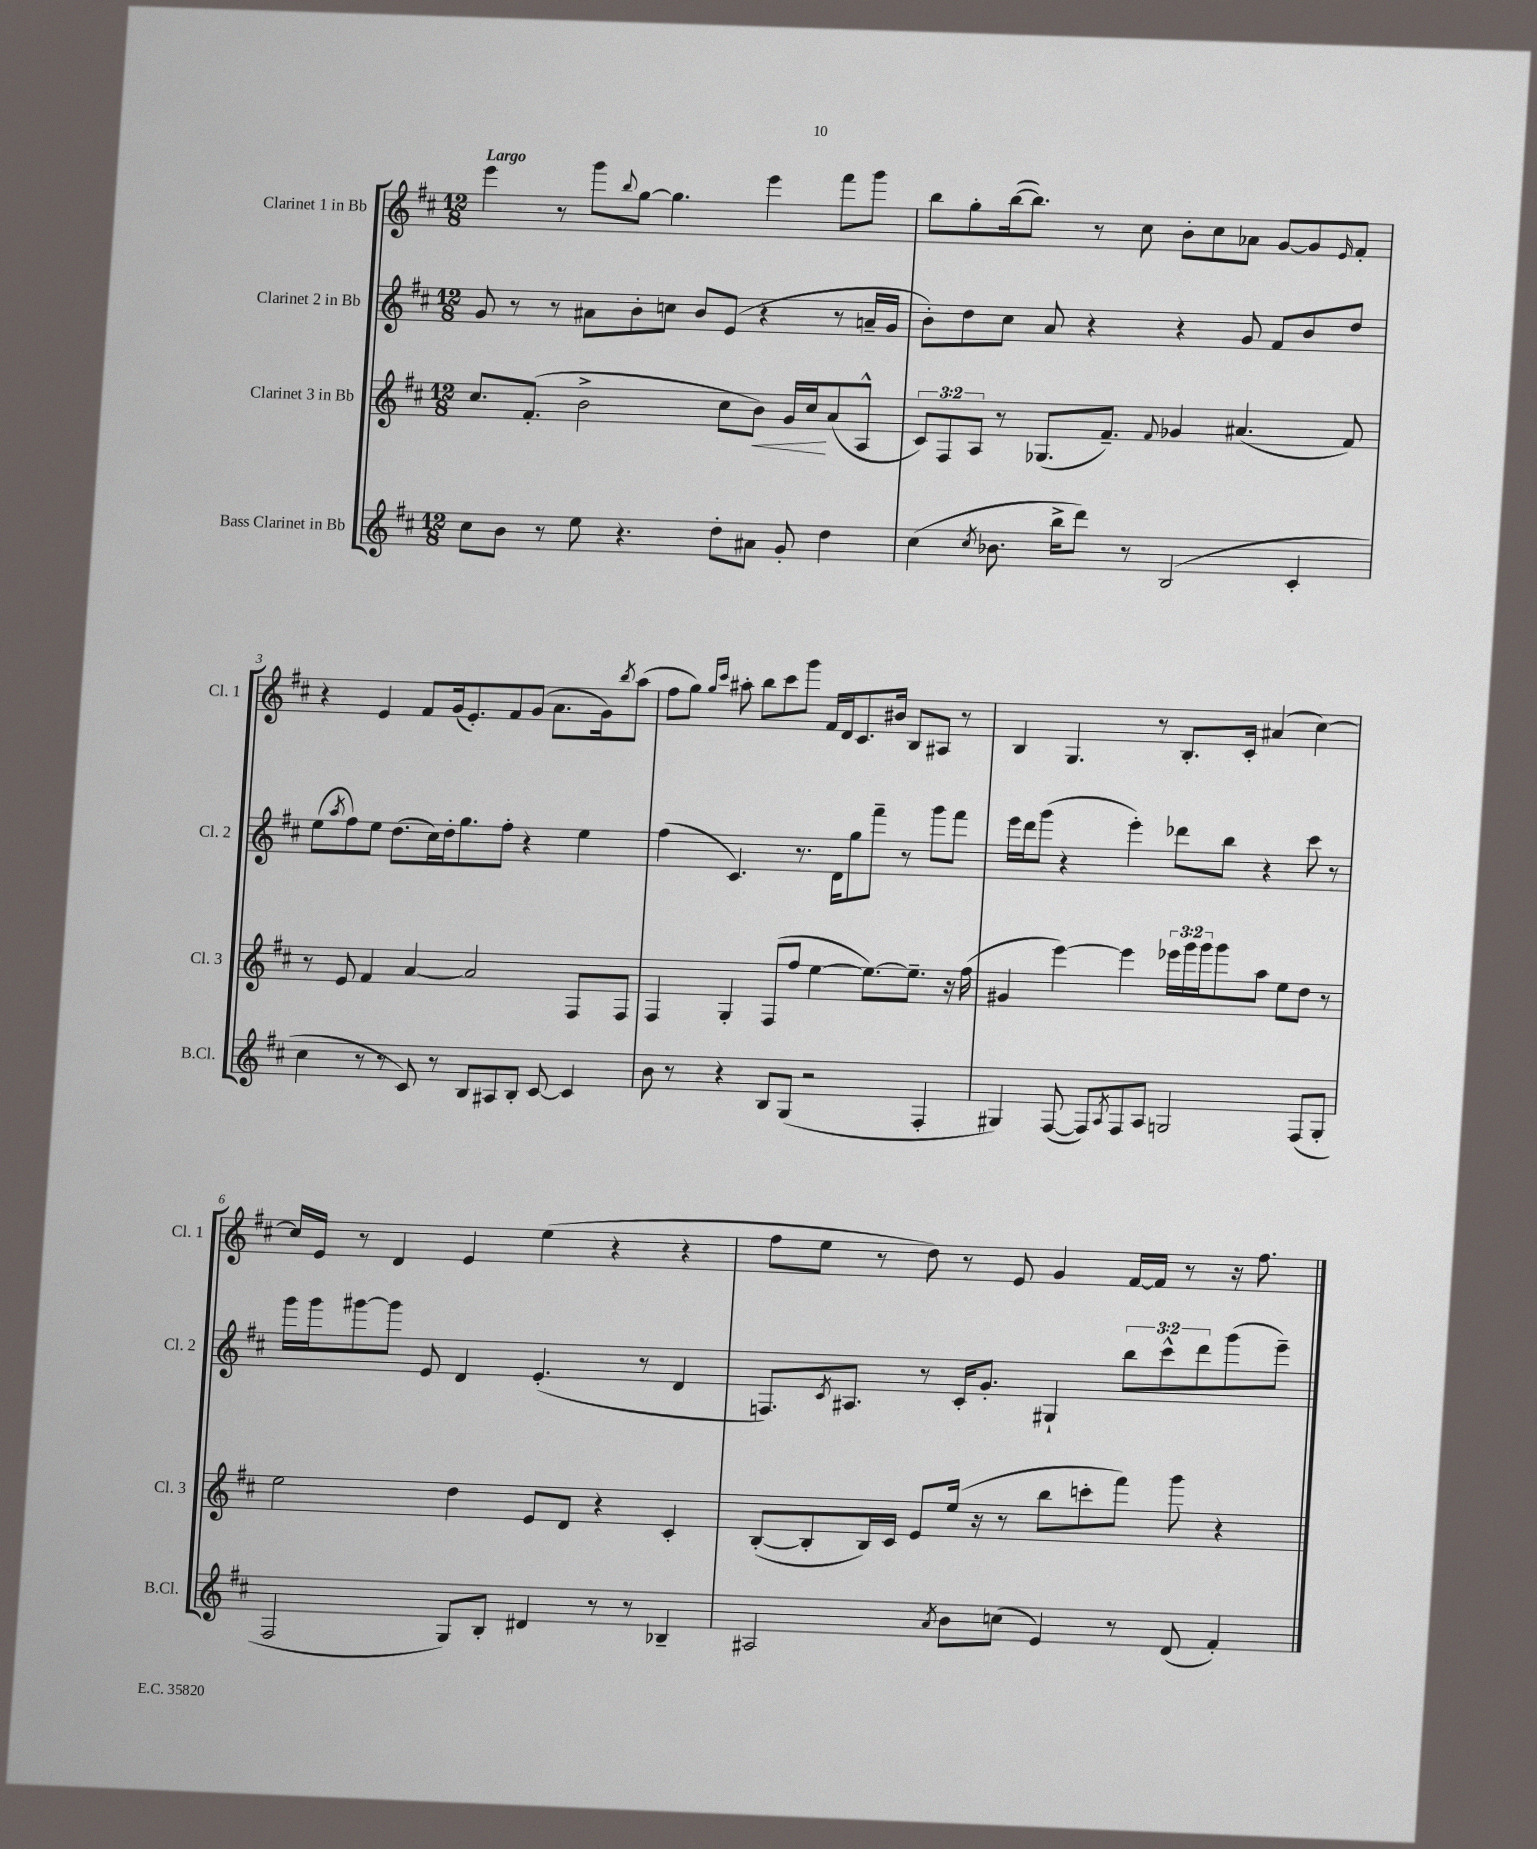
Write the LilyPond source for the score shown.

<<
\new StaffGroup <<
\new Staff = "s0" \with { instrumentName = "Clarinet 1 in Bb" shortInstrumentName = "Cl. 1" } {
    \clef treble \key d \major \numericTimeSignature \time 12/8 \tempo "Largo"
    e'''4 r8 g'''8 \appoggiatura { b''8 } g''8~ g''4. e'''4 fis'''8 g'''8 |
    b''8 g''8-. b''16~( b''8.) r8 cis''8 b'8-. cis''8 aes'8 g'8~ g'8 \grace { e'16 } fis'8-. |
    r4 e'4 fis'8 g'16( e'8.-.) fis'8 g'8( a'8. g'16) \acciaccatura { b''8 } a''8( |
    fis''8 g''8) \grace { g''16 cis'''16 } ais''8-. b''8 cis'''8 g'''8 fis'16 d'16 cis'8. bis'16 b8 ais8 r8 |
    b4 g4. r8 b8.-. cis'16-. ais'4( cis''4~) |
    cis''16 e'16 r8 d'4 e'4 e''4( r4 r4 |
    fis''8 e''8 r8 d''8) r8 e'8 g'4 fis'16~ fis'16 r8 r16 fis''8. \bar "|." |
}
\new Staff = "s1" \with { instrumentName = "Clarinet 2 in Bb" shortInstrumentName = "Cl. 2" } {
    \clef treble \key d \major \numericTimeSignature \time 12/8 \override Staff.TupletNumber.text = #tuplet-number::calc-fraction-text
    g'8 r8 r8 ais'8 b'8-. c''8 b'8 e'8( r4 r8 a'16-- g'16 |
    b'8-.) d''8 cis''8 a'8 r4 r4 g'8 fis'8 b'8 d''8 |
    e''8( \acciaccatura { a''8 } fis''8) e''8 d''8.( cis''16) d''16-. g''8. fis''8-. r4 e''4 |
    fis''4( cis'4.) r8. d'16 g''8 fis'''8-- r8 g'''8 fis'''8 |
    e'''16 d'''16 g'''8( r4 e'''4-.) des'''8 b''8 r4 cis'''8 r8 |
    g'''16 g'''16 gis'''8~ gis'''8 e'8 d'4 e'4.-.( r8 d'4 |
    f8.) \acciaccatura { cis'8 } ais8. r8 cis'16-. g'8.-. gis4-! \tuplet 3/2 { b''8 cis'''8-^ d'''8 } g'''8( e'''8--) \bar "|." |
}
\new Staff = "s2" \with { instrumentName = "Clarinet 3 in Bb" shortInstrumentName = "Cl. 3" } {
    \clef treble \key d \major \numericTimeSignature \time 12/8 \override Staff.TupletNumber.text = #tuplet-number::calc-fraction-text
    cis''8. fis'8.-.( b'2-> cis''8 b'8\<) g'16 cis''16\! a'8( a8-^ |
    \tuplet 3/2 { cis'8) fis8 a8 } r8 ges8.( fis'8.--) \appoggiatura { fis'8 } ges'4 ais'4.( fis'8) |
    r8 e'8 fis'4 a'4~ a'2 fis8 fis8 |
    fis4 g4-. fis8( fis''8 e''4~ e''8.~) e''8.-- r16 fis''16( |
    gis'4 e'''4~) e'''4 \tuplet 3/2 { ees'''16 g'''16 g'''16 } g'''8 a''8 e''8 d''8 r8 |
    e''2 d''4 e'8 d'8 r4 cis'4-. |
    b8~-.( b8-. b16) cis'16 e'8 e''16( r16 r8 b''8 c'''8-. fis'''8) g'''8 r4 \bar "|." |
}
\new Staff = "s3" \with { instrumentName = "Bass Clarinet in Bb" shortInstrumentName = "B.Cl." } {
    \clef treble \key d \major \numericTimeSignature \time 12/8
    cis''8 b'8 r8 e''8 r4. d''8-. ais'8 g'8-. d''4 |
    cis''4( \acciaccatura { cis''8 } bes'8. b''16-> d'''8) r8 b2( cis'4-. |
    cis''4 r8 r8 cis'8) r8 b8 ais8 b8-. cis'8~ cis'4 |
    b'8 r8 r4 b8 g8( r2 fis4-. |
    gis4) fis8~( fis8) \acciaccatura { a8 } fis8 a8 g2 fis8( g8-. |
    fis2 g8) b8-. dis'4 r8 r8 bes4-- |
    ais2 \acciaccatura { a'8 } b'8 c''8( e'4) r8 d'8( fis'4-.) \bar "|." |
}
>>
>>
